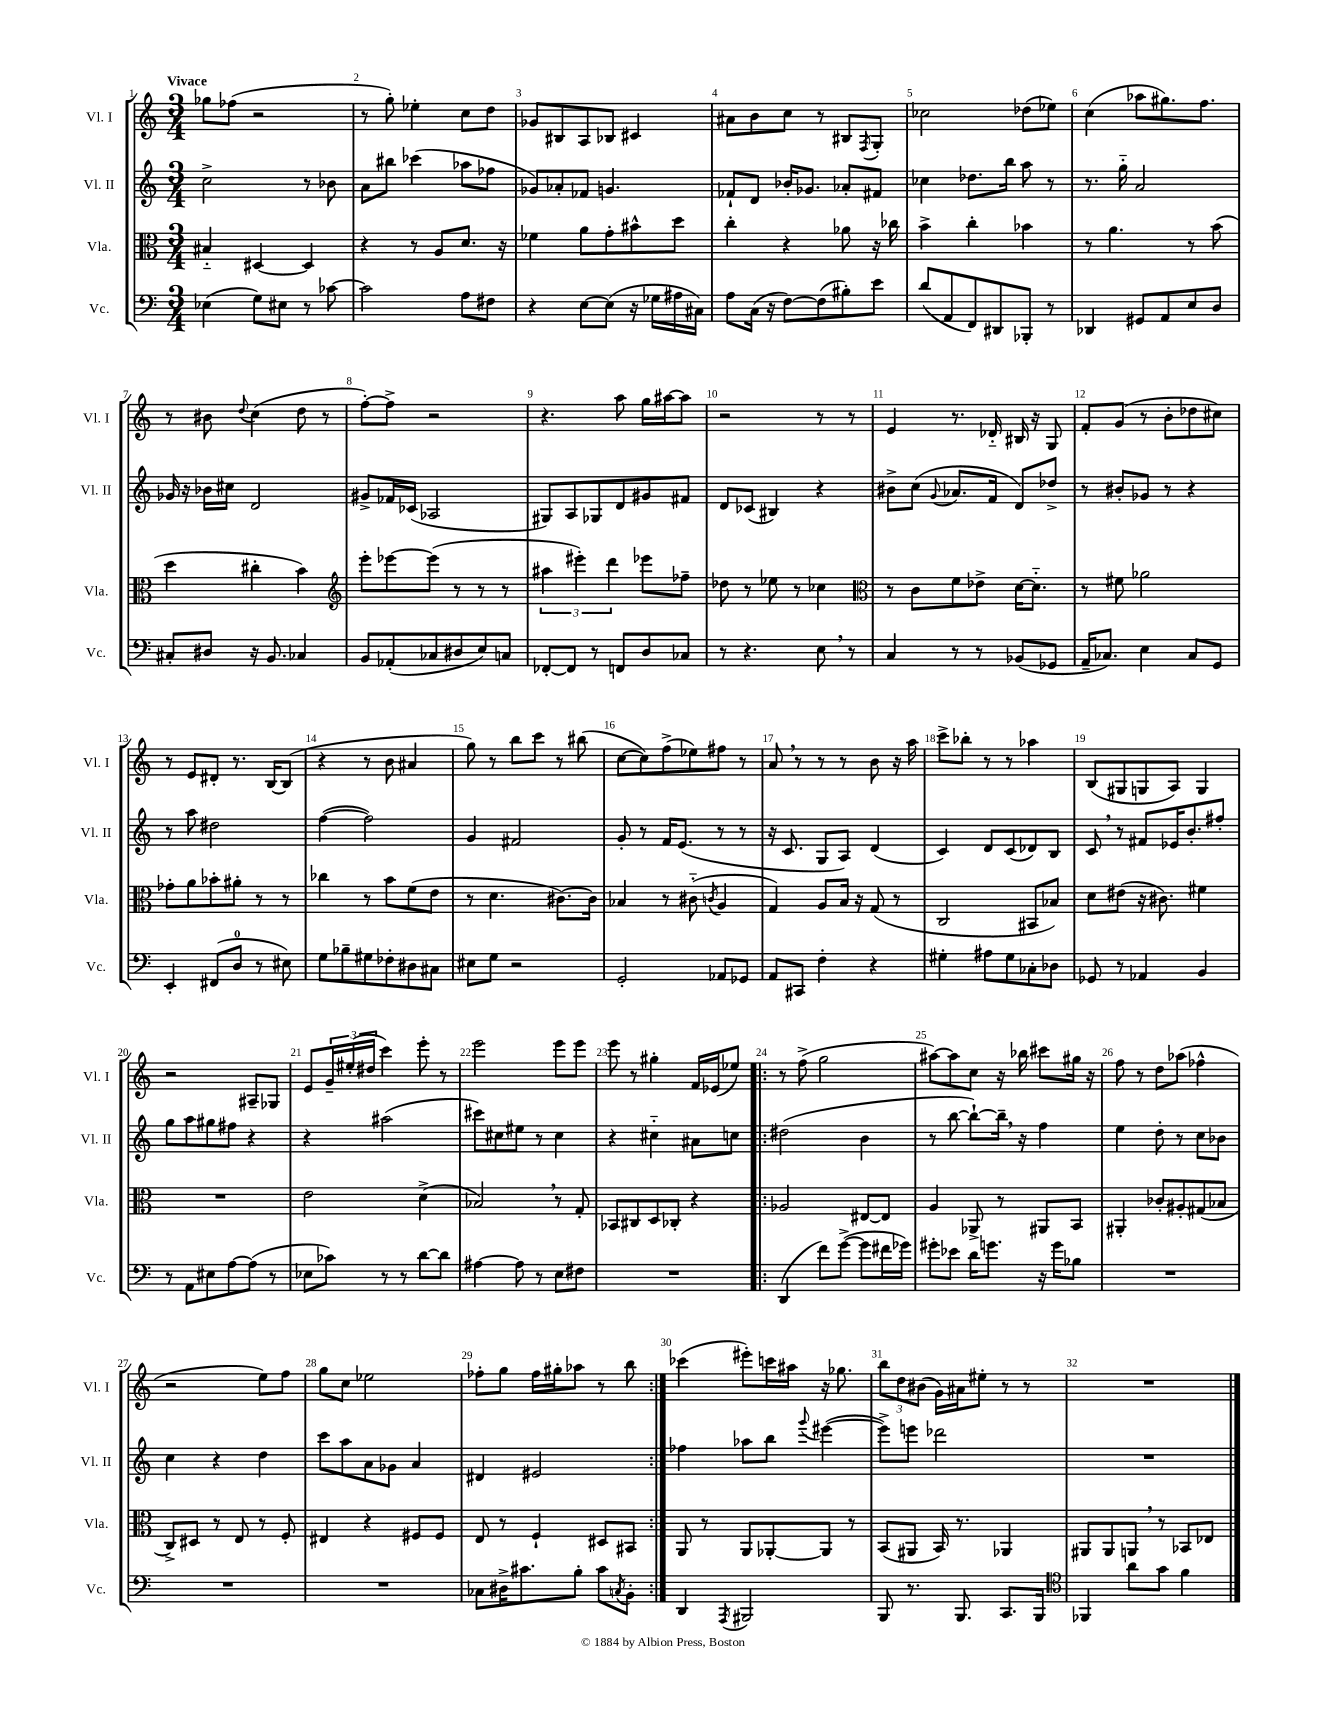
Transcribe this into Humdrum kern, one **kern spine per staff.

**kern	**kern	**kern	**kern
*staff4	*staff3	*staff2	*staff1
*clefF4	*clefC3	*clefG2	*clefG2
*k[]	*k[]	*k[]	*k[]
*M3/4	*M3/4	*M3/4	*M3/4
(4E-	4B#'~	2cc^	8gg-
.	.	.	(8ff-
8G)	[4D#	.	2r
8E#	.	.	.
8r	4D#]	8r	.
[8c-	.	8b-	.
=	=	=	=
2c-]	4r	8a	8r
.	.	8bb#	8gg')
.	8r	(4ccc-	4ee-'
.	8A	.	.
8A	8.d	8aa-	8cc
8F#	.	8ff-	8dd
.	16r	.	.
=	=	=	=
4r	4f-	8g-)	8g-
.	.	8a-'	8B#
[8E	8a	8f-	8A
(8E]	8g'	4.g	8B-
16r	8b#^^	.	4c#
16G-	.	.	.
16A#	8dd	.	.
16C#)	.	.	.
=	=	=	=
8A	4cc'	8f-`	8a#
(16C	.	8d	8b
16r	.	.	.
[8F)	4r	16b-'	8cc
.	.	8.g-	.
(8F]	.	.	8r
8B#')	8a-	8a-'	8B#
.	.	.	8qF
8e	16r	8f#	8G'
.	16cc-	.	.
=	=	=	=
(8d	4b^	4cc-	2cc-
8AA	.	.	.
8FF)	4cc'	8.dd-	.
8DD#	.	.	.
.	.	16bb	.
8BBB-'	4b-	8aa	(8dd-
8r	.	8r	8ee-)
=	=	=	=
4DD-	8r	8.r	(4cc
.	4.a	.	.
.	.	16gg'~	.
8GG#	.	2a	8aa-
8AA	.	.	8.gg#)
8E	8r	.	.
.	.	.	8.ff
8D	(8b	.	.
=	=	=	=
8C#'	4dd	16g-	8r
.	.	16r	.
8D#	.	16b-	8b#
.	.	16cc#	.
.	.	.	8qqdd
16r	4cc#'	2d	(4cc
8.BB	.	.	.
4C-	4b)	.	8dd
.	.	.	8r
=	=	=	=
*	*clefG2	*	*
8BB	8eee'	8g#^	[8ff')
(8AA-'	[8eee-	16f-	8ff^]
.	.	(16c-	.
8C-	(8eee-]	2A-	2r
8D#	8r	.	.
8E)	8r	.	.
8C	8r	.	.
=	=	=	=
[8FF-'	6aa#	8G#)	4.r
8FF-]	.	8A	.
.	6eee#')	.	.
8r	.	8G-	.
.	6ddd	.	.
8FF	.	8d	8aa
8D	8eee-	8g#	16gg
.	.	.	[16aa#
8C-	8ff-~	8f#	8aa#]
=	=	=	=
8r	8dd-	8d	2r
4.r	8r	(8c-	.
.	8ee-	4B#)	.
.	8r	.	.
8E	4cc-	4r	8r
8r	.	.	8r
=	=	=	=
*	*clefC3	*	*
4C	8r	8b#^	4e
.	8c	(8cc	.
.	.	8qqg	.
8r	8f	8.a-	8.r
8r	8e-^	.	.
.	.	16f	16d-'~
(8BB-	[16d	8d)	16B#
.	8.d'~]	.	16r
8GG-	.	8dd-^	8G
=	=	=	=
16AA~	8r	8r	8f'
8.C-)	.	.	.
.	8f#	8b#'	(8g
4E	2a-	8g-	8r
.	.	8r	8b'
8C-	.	4r	8dd-
8GG	.	.	8cc#)
=	=	=	=
4EE'	8g-'	8r	8r
.	8a	8aa	8e
(8FF#	8b-'	2dd#	8d#'
8D	8a#'	.	8.r
8r	8r	.	.
.	.	.	[16B
8E#)	8r	.	(8B]
=	=	=	=
8G	4cc-	([4ff	4r
8B-~	.	.	.
8G#	8r	2ff])	8r
8F-'	8b	.	8b
8D#	(8f	.	4a#
8C#	8e	.	.
=	=	=	=
8E#	8r	4g	8gg)
8G	4.d	.	8r
2r	.	2f#	8bb
.	.	.	8ccc
.	[8.c#)	.	8r
.	.	.	(8bb#
.	16c#]	.	.
=	=	=	=
2GG'	4B-	8g'	[8cc
.	.	8r	8cc])
.	8r	16f	(8ff^
.	.	(8.e	.
.	(8c#'~	.	8ee-)
.	8qc	.	.
8AA-	4A	8r	8ff#
8GG-	.	8r	8r
=	=	=	=
8AA	4G)	16r	8a
.	.	8.c	.
8CC#	.	.	8r
4F'	8A	8G	8r
.	16B	8A)	8r
.	16r	.	.
4r	(8G	(4d	8b
.	8r	.	16r
.	.	.	16aa
=	=	=	=
4G#'	2C	4c)	8ccc^
.	.	.	8bb-'
8A#	.	8d	8r
8G#	.	(8c	8r
8C-'	8BB#	8d-)	4aa-
8D-	8B-)	8B	.
=	=	=	=
8GG-	8d	8c	(8B
8r	(8e#	8r	8G#
4AA-	16r	8f#	8G
.	8.c#)	.	.
.	.	16e-	8A)
.	.	8.b'	.
4BB	4f#	.	4G
.	.	8ff#'	.
=	=	=	=
8r	2.r	8gg	2r
8AA	.	8aa	.
8E#	.	8gg#	.
[8A	.	8ff#	.
(8A]	.	4r	8A#~
8r	.	.	8G-
=	=	=	=
8E-	2e	4r	8e
8c-)	.	.	24g~
.	.	.	(24ee#'
.	.	.	24dd#
8r	.	(2aa#	4ccc)
8r	.	.	.
[8d	(4d^	.	8eee'
8d]	.	.	8r
=	=	=	=
[4A#	2B-)	8ccc#)	2eee
.	.	8cc#	.
8A#]	.	8ee#	.
8r	.	8r	.
8E	8r	4cc#	8eee
8F#	8G'	.	8eee
=	=	=	=
2.r	8BB-	4r	8eee
.	8C#	.	8r
.	8D	4cc#'~	4gg#'
.	8C-'	.	.
.	4r	8a#	16f
.	.	.	(16e-
.	.	8cc	8ee-)
=!|:	=!|:	=!|:	=!|:
(4DD	2A-	(2dd#	8r
.	.	.	(8ff^
8f)	.	.	2gg
([8g^	.	.	.
8g]	[8E#	4b	.
16f#	8E#]	.	.
16g-)	.	.	.
=	=	=	=
8g#'	4A	8r	[8aa#)
8e-	.	[8bb	8aa#]
16d	8AA-^	8bb`_)	8cc
8.g	.	.	.
.	8r	16bb~]	16r
.	.	16r	16bb-
16r	8AA#	4ff	8ccc#
16g	.	.	.
8B-	8BB	.	16gg#
.	.	.	16r
=	=	=	=
2.r	4AA#'	4ee	8ff
.	.	.	8r
.	8c-'	8dd'	8dd
.	8A#'	8r	(8aa-
.	(8G#	8cc	4ff-^^
.	8B-	8b-	.
=	=	=	=
2.r	8C^)	4cc	2r
.	8D#	.	.
.	8r	4r	.
.	8E	.	.
.	8r	4dd	8ee)
.	8F'	.	8ff
=	=	=	=
2.r	4E#	8ccc	8gg
.	.	8aa	8cc
.	4r	8a	2ee-
.	.	8g-	.
.	8F#	4a	.
.	8F#	.	.
=	=	=	=
8C-	8E	4d#	8ff-'
16D#^	8r	.	8gg
8.c#	.	.	.
.	4F`	2e#	16ff-
.	.	.	16gg#'
8B'	.	.	8aa-
8c#	8D#	.	8r
8qC	.	.	.
8BB'	8BB#	.	8bb
=:|!	=:|!	=:|!	=:|!
4DD	8AA	4ff-	(4ccc-
.	8r	.	.
8qAAA	.	.	.
2BBB#	8AA	8aa-	8eee#')
.	[8AA-'	8bb	16ccc
.	.	.	16aa#
.	.	8qqggg	.
.	8AA-]	([4eee#	16r
.	.	.	8.gg-
.	8r	.	.
=	=	=	=
8BBB	(8BB	8eee#^])	12bb
.	.	.	12dd
8.r	8AA#	8eee	.
.	.	.	(12b#
.	16BB)	2ddd-	16g)
8.BBB	8.r	.	16a#
.	.	.	8ee#'
8.CC	4AA-	.	8r
.	.	.	8r
16BBB	.	.	.
=	=	=	=
*clefC4	*	*	*
4FF-	8AA#	2.r	2.r
.	8AA#	.	.
8a	8AA	.	.
8g	8r	.	.
4f	8BB-	.	.
.	8E-	.	.
==	==	==	==
*-	*-	*-	*-
